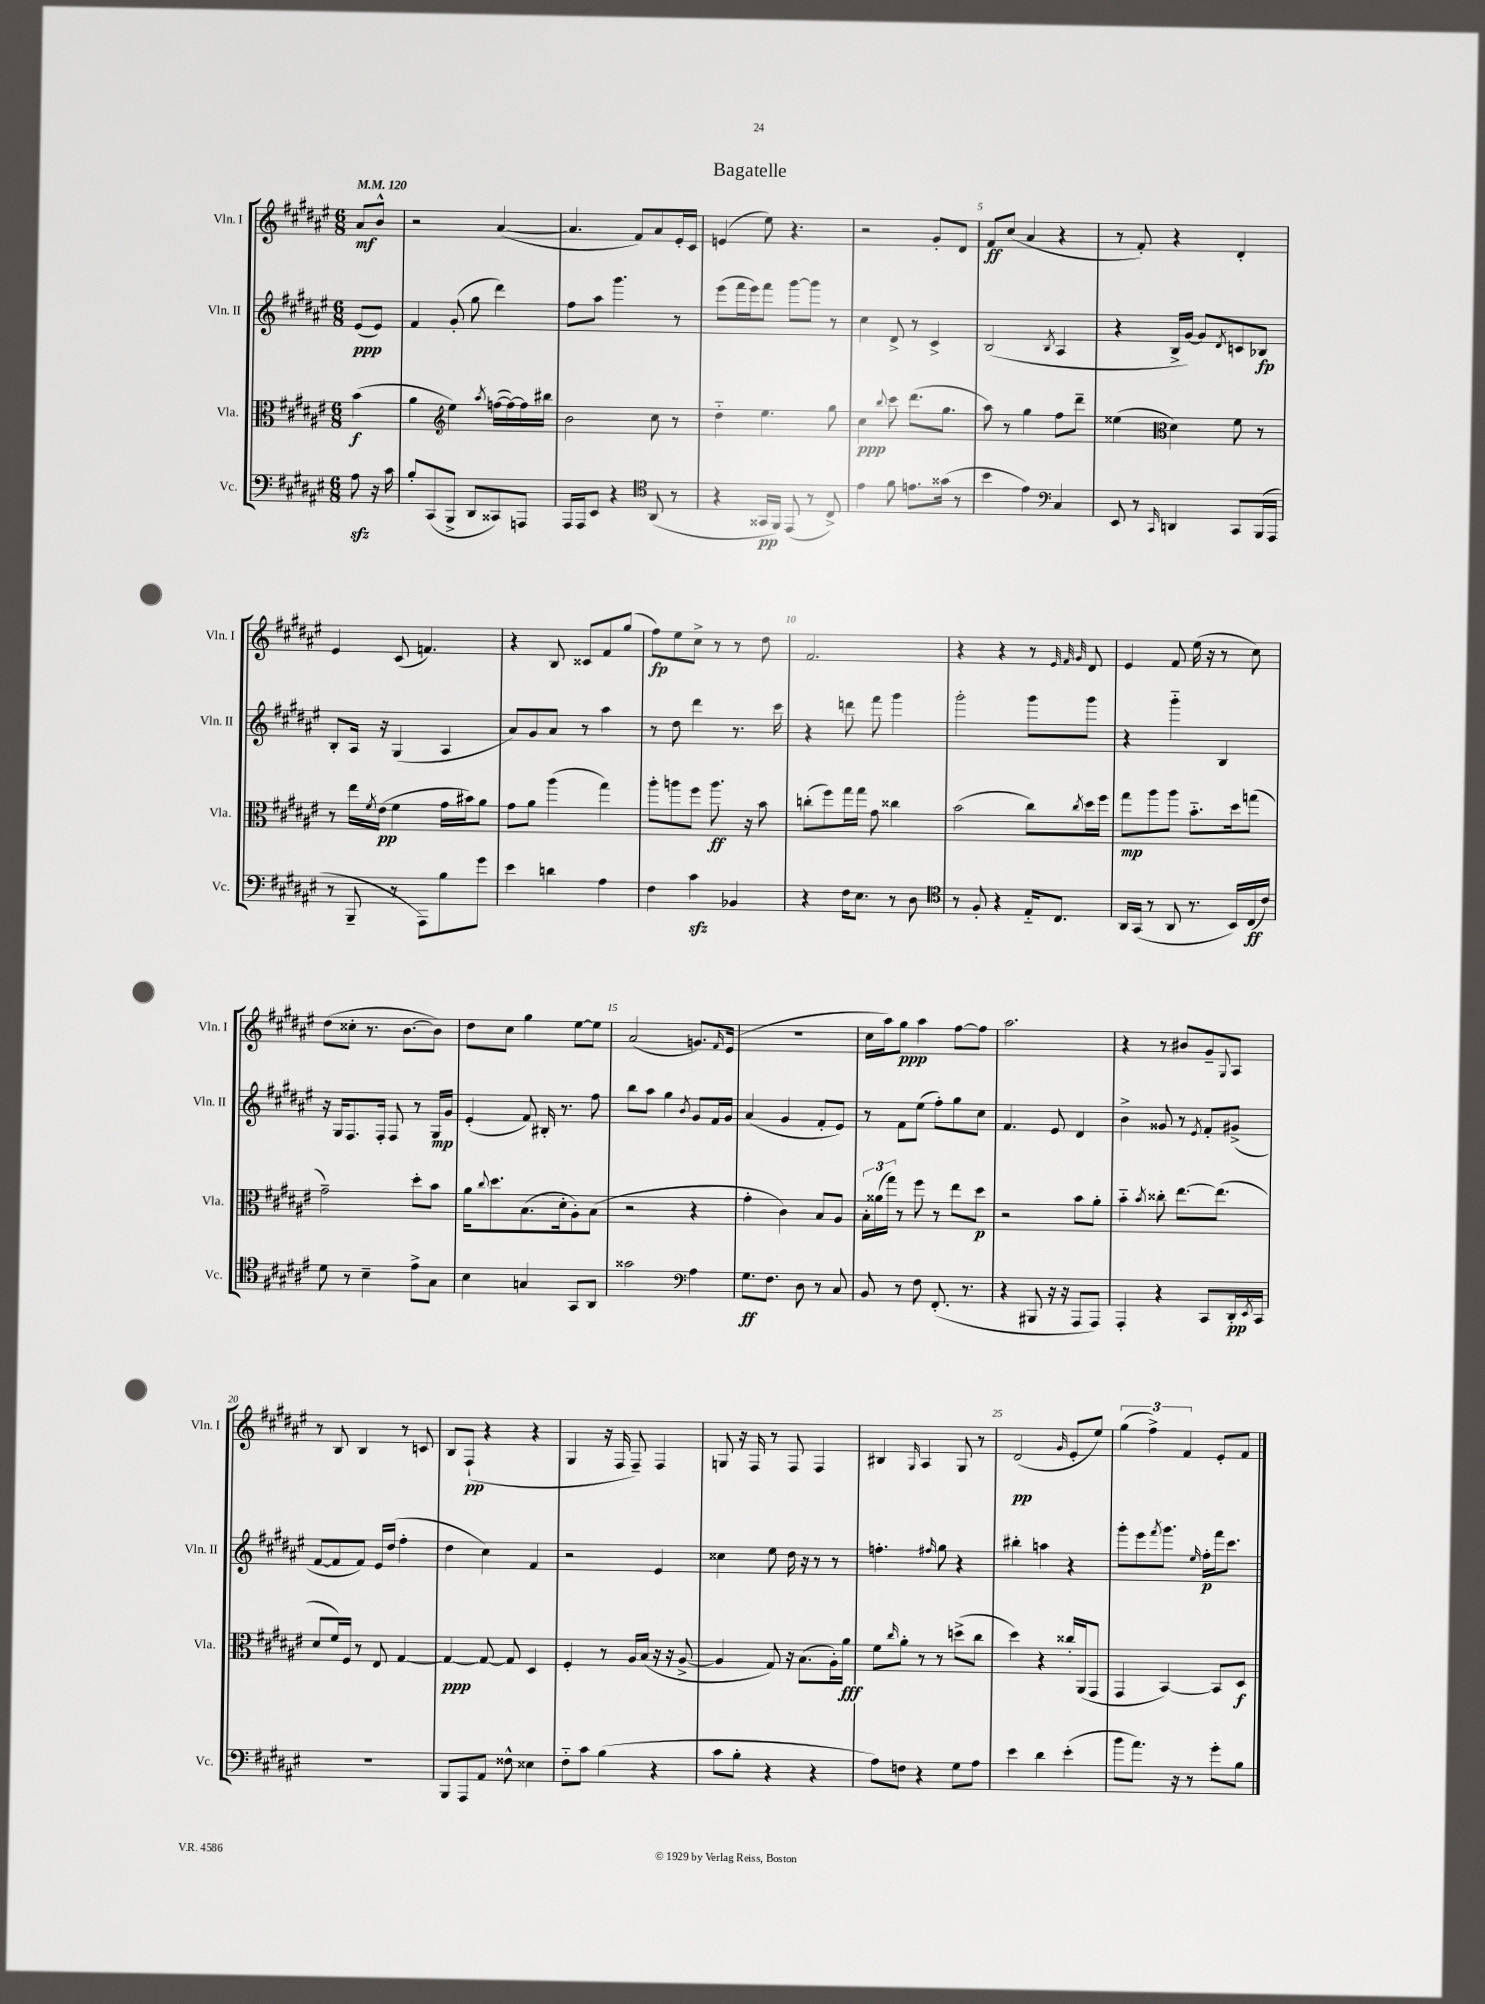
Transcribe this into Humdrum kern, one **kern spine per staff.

**kern	**dynam	**kern	**dynam	**kern	**dynam	**kern	**dynam
*part4	*part4	*part3	*part3	*part2	*part2	*part1	*part1
*staff4	*staff4	*staff3	*staff3	*staff2	*staff2	*staff1	*staff1
*I"Vc.	*	*I"Vla.	*	*I"Vln. II	*	*I"Vln. I	*
*I'Vc.	*	*I'Vla.	*	*I'Vln. II	*	*I'Vln. I	*
*clefF4	*	*clefC3	*	*clefG2	*	*clefG2	*
*k[f#c#g#d#a#e#]	*	*k[f#c#g#d#a#e#]	*	*k[f#c#g#d#a#e#]	*	*k[f#c#g#d#a#e#]	*
*M6/8	*	*M6/8	*	*M6/8	*	*M6/8	*
*MM120	*	*MM120	*	*MM120	*	*MM120	*
=	=	=	=	=	=	=	=
8A#zz\	.	(4b\	f	(8e#/L	ppp	8a#/L	mf
16r	.	.	.	8e#/J)	.	8b^^/J	.
16c#\	.	.	.	.	.	.	.
=1	=1	=1	=1	=1	=1	=1	=1
8B'/L	.	4a#\	.	4f#/	.	2r	.
(8CC#/	.	.	.	.	.	.	.
*	*	*clefG2	*	*	*	*	*
8BBB^/J	.	4ee#\)	.	(8g#'/	.	.	.
8DD#/L	.	.	.	8gg#\	.	.	.
.	.	8qaa#/	.	.	.	.	.
8CC##X/)	.	([16ffn\LL	.	4ddd#\)	.	([4a#/	.
.	.	16ff\_)	.	.	.	.	.
8AAAn/J	.	16ff\]	.	.	.	.	.
.	.	16bb#X\JJ	.	.	.	.	.
=2	=2	=2	=2	=2	=2	=2	=2
16AAA#/LL	.	2b\	.	8ff#\L	.	4.a#/]	.
16AAA#/J	.	.	.	.	.	.	.
8EE#/J	.	.	.	8aa#\J	.	.	.
4r	.	.	.	4.ggg#\	.	.	.
.	.	.	.	.	.	8f#/L)	.
*clefC4	*	*	*	*	*	*	*
(8AA#/	.	8cc#\	.	.	.	8a#/	.
8r	.	8r	.	8r	.	16e#'/L	.
.	.	.	.	.	.	16c#/JJ	.
=3	=3	=3	=3	=3	=3	=3	=3
4r	.	4dd#\	.	(8eee#\L	.	(4en/	.
.	.	.	.	16fff#\L	.	.	.
.	.	.	.	16eee#\J)	.	.	.
16GG##X/LL	pp	4.ee#\	.	8fff#\J	.	8ee#\)	.
16FF#/JJ)	.	.	.	.	.	.	.
(8EE#/	.	.	.	[8ggg#\L	.	4.r	.
8r	.	.	.	8ggg#\J]	.	.	.
8C#^/)	.	8gg#\	.	8r	.	.	.
=4	=4	=4	=4	=4	=4	=4	=4
4e#\	.	4cc#\	ppp	4cc#\	.	2r	.
.	.	8qqbb/	.	.	.	.	.
8f#\	.	8ccc#\	.	8d#^/	.	.	.
8.en\L	.	(8.ddd#\L	.	8r	.	.	.
.	.	.	.	4c#^/	.	8g#'/L	.
(16g##X\Jk	.	8.gg#\J	.	.	.	.	.
8r	.	.	.	.	.	8d#/J	.
=5	=5	=5	=5	=5	=5	=5	=5
4b\	.	8aa#\)	.	(2B/	.	8f#/L	ff
.	.	8r	.	.	.	(8cc#/J	.
4e#\)	.	4gg#\	.	.	.	4a#/	.
*clefF4	*	*	*	*	*	*	*
.	.	.	.	8qB/	.	.	.
4C#/	.	8ff#\L	.	4A#/	.	4r	.
.	.	8ddd#~\J	.	.	.	.	.
=6	=6	=6	=6	=6	=6	=6	=6
8EE#/	.	(4ee##X\	.	4r	.	8r	.
8r	.	.	.	.	.	8f#'/)	.
16qqCC#/	.	.	.	.	.	.	.
*	*	*clefC3	*	*	*	*	*
4DDn/	.	4d#\)	.	16B^/LL	.	4r	.
.	.	.	.	[16g#/JJ)	.	.	.
.	.	.	.	8g#/L]	.	.	.
.	.	.	.	8qd#/	.	.	.
8CC#/L	.	8f#\	.	8cn/	.	4d#'/	.
(16BBB/L	.	8r	.	8B-X/J	fp	.	.
16AAA#/JJ	.	.	.	.	.	.	.
!!LO:LB:g=z
=7	=7	=7	=7	=7	=7	=7	=7
8r	.	8r	.	8B'/L	.	4e#/	.
8BBB~/	.	16ee#\LL	.	16A#/Jk	.	.	.
.	.	8qf#/	.	.	.	.	.
.	.	(16e#\JJ	pp	16r	.	.	.
8r	.	4f#\	.	(4G#/	.	(8c#/	.
8AAA#\L)	.	.	.	.	.	4.fn/)	.
8B\	.	16g#\LL	.	4A#/	.	.	.
.	.	16b#X\J)	.	.	.	.	.
8g#\J	.	8a#\J	.	.	.	.	.
=8	=8	=8	=8	=8	=8	=8	=8
4e#\	.	8g#\L	.	8a#/L)	.	4r	.
.	.	8a#\J	.	8g#/	.	.	.
4dn\	.	(4aa#\	.	8a#/J	.	8B/	.
.	.	.	.	8r	.	8c##X/L	.
4A#\	.	4gg#\)	.	4aa#\	.	8f#/	.
.	.	.	.	.	.	(8gg#/J	.
=9	=9	=9	=9	=9	=9	=9	=9
4F#\	.	8aa#'\L	.	8r	.	8ff#\L)	fp
.	.	8aan\	.	8dd#\	.	8ee#\	.
4c#zz\	.	8ff#\J	.	4ddd#\	.	8cc#^\J	.
.	.	8.aa\	ff	.	.	8r	.
4BB-X/	.	.	.	8.r	.	8r	.
.	.	16r	.	.	.	.	.
.	.	8b\	.	.	.	8dd#\	.
.	.	.	.	16ccc#\	.	.	.
=10	=10	=10	=10	=10	=10	=10	=10
4r	.	(8ccn'\L	.	4r	.	2.f#/	.
.	.	8ff#\)	.	.	.	.	.
16F#\KL	.	16gg#\L	.	8dddn\	.	.	.
8.E#\J	.	16gg#\JJ	.	.	.	.	.
.	.	8g#\	.	8fff#\	.	.	.
8r	.	4cc##X\	.	4ggg#\	.	.	.
8D#\	.	.	.	.	.	.	.
=11	=11	=11	=11	=11	=11	=11	=11
*clefC4	*	*	*	*	*	*	*
8r	.	(2b\	.	2ggg#'\	.	4r	.
8F#'/	.	.	.	.	.	.	.
4r	.	.	.	.	.	4r	.
16E#/KL	.	8cc#\L)	.	8ggg#\L	.	8r	.
8.C#/J	.	.	.	.	.	.	.
.	.	.	.	.	.	32qqe#/	.
.	.	.	.	.	.	32qqf#/	.
.	.	8qcc#/	.	.	.	32qqg#/	.
.	.	16dd#\L	.	8ggg#\J	.	8d#/	.
.	.	16ff#\JJ	.	.	.	.	.
=12	=12	=12	=12	=12	=12	=12	=12
16AA#/LL	.	8gg#\L	mp	4r	.	4e#/	.
(16GG#/JJ	.	.	.	.	.	.	.
8r	.	8aa#\	.	.	.	.	.
8AA#/	.	8aa#\J	.	4ggg#\	.	8f#/	.
8.r	.	8.b\L	.	.	.	(16ee#\	.
.	.	.	.	.	.	16r	.
.	.	.	.	4B/	.	8r	.
16BB/LL)	.	16dd#\k	.	.	.	.	.
(16C#/	ff	(8ggn\J	.	.	.	8cc#\)	.
16c#/JJ)	.	.	.	.	.	.	.
!!LO:LB:g=z
=13	=13	=13	=13	=13	=13	=13	=13
8d#\	.	2g#~\)	.	16r	.	(8dd#\L	.
.	.	.	.	16G#/KL	.	.	.
8r	.	.	.	8.F#/	.	8cc##X'\J	.
4B~\	.	.	.	.	.	8.r	.
.	.	.	.	16F#'/Jk	.	.	.
.	.	.	.	8F#/	.	.	.
.	.	.	.	.	.	[8.b\L	.
8e#^\L	.	8dd#'\L	.	8r	.	.	.
8G#\J	.	8b\J	.	16G#/LL	mp	8b\J])	.
.	.	.	.	16g#/JJ	.	.	.
=14	=14	=14	=14	=14	=14	=14	=14
4B\	.	16a#\KL	.	(4e#'/	.	8dd#\L	.
.	.	8qqcc#/	.	.	.	.	.
.	.	8.dd#\	.	.	.	.	.
.	.	.	.	.	.	8cc#\J	.
4Gn/	.	(8.B\	.	8f#/)	.	4gg#\	.
.	.	.	.	16B#X'/	.	.	.
.	.	16d#'\k	.	8.r	.	.	.
8GG#/L	.	8A#'\)	.	.	.	[8ee#\L	.
8AA#/J	.	(8B\J	.	8ff#\	.	8ee#\J]	.
=15	=15	=15	=15	=15	=15	=15	=15
2g##X\	.	2r	.	8bb\L	.	(2a#/	.
.	.	.	.	8aa#\J	.	.	.
.	.	.	.	4gg#\	.	.	.
*clefF4	*	*	*	*	*	*	*
.	.	.	.	8qb/	.	.	.
4A#\	.	4r	.	8g#/L	.	8.gn/L)	.
.	.	.	.	16f#/L	.	.	.
.	.	.	.	.	.	16qqf#/	.
.	.	.	.	16g#/JJ	.	(16e#/Jk	.
=16	=16	=16	=16	=16	=16	=16	=16
8.G#\L	ff	4g#'\	.	(4a#/	.	2.r	.
8.F#\J	.	.	.	.	.	.	.
.	.	4c#\)	.	4g#/	.	.	.
8D#\	.	.	.	.	.	.	.
8r	.	8B/L	.	8f#'/L	.	.	.
8C#/	.	8A#/J	.	8e#/J)	.	.	.
=17	=17	=17	=17	=17	=17	=17	=17
8BB/	.	24B'\LL	.	8r	.	16cc#\LL	.
.	.	(24a##X\	.	.	.	.	.
.	.	.	.	.	.	16aa#\J)	.
.	.	24gg#\JJ)	.	.	.	.	.
8r	.	8r	.	8f#\L	.	8gg#\J	ppp
8F#\	.	8ff#\	.	(8ee#\J	.	4aa#\	.
(8.FF#'/	.	8r	.	8ff#'\L)	.	.	.
.	.	8ee#\L	.	8gg#\	.	[8ff#\L	.
8.r	.	.	.	.	.	.	.
.	.	8dd#\J	p	8cc#\J	.	8ff#\J]	.
=18	=18	=18	=18	=18	=18	=18	=18
4r	.	2r	.	4.f#/	.	2.aa#\	.
8BBB#X/	.	.	.	.	.	.	.
16r	.	.	.	8e#/	.	.	.
16r	.	.	.	.	.	.	.
8AAA#/L	.	8b\L	.	4d#/	.	.	.
8AAA#/J)	.	8a#'\J	.	.	.	.	.
=19	=19	=19	=19	=19	=19	=19	=19
4AAA#'/	.	4b\	.	4b^\	.	4r	.
.	.	8qb/	.	.	.	.	.
4r	.	8cc##X'\	.	8g##X/	.	8r	.
.	.	[8.ee#\L	.	8r	.	8b#X/L	.
.	.	.	.	8qe#/	.	.	.
8CC#/L	.	.	.	8f#'/L	.	8g#~/	.
.	.	(8.ee#\J]	.	.	.	.	.
.	.	.	.	.	.	8qqG#/	.
16DD#'/L	pp	.	.	(8g#X^/J	.	8A#/J	.
8qEE#/	.	.	.	.	.	.	.
16CC#/JJ	.	.	.	.	.	.	.
!!LO:LB:g=z
=20	=20	=20	=20	=20	=20	=20	=20
2.r	.	8d#/L	.	[8f#/L	.	8r	.
.	.	16f#/L)	.	8f#/]	.	8B/	.
.	.	16F#/JJ	.	.	.	.	.
.	.	8r	.	8f#/J)	.	4B/	.
.	.	8E#/	.	16e#/LL	.	.	.
.	.	.	.	(16dd#/JJ	.	.	.
.	.	[4G#/	.	4ff#'\	.	8r	.
.	.	.	.	.	.	8cn/	.
=21	=21	=21	=21	=21	=21	=21	=21
8BBB/L	.	4G#/_	ppp	4dd#\	.	8B/L	.
8AAA#/	.	.	.	.	.	(8F#`/J	pp
8AA#/J	.	8G#/_	.	4cc#\)	.	4r	.
8F##X^^\	.	8G#/]	.	.	.	.	.
4E##X\	.	4D#/	.	4f#/	.	4r	.
=22	=22	=22	=22	=22	=22	=22	=22
8F#\L	.	4F#'/	.	2r	.	4G#/	.
8c#\J	.	.	.	.	.	.	.
(4B\	.	8r	.	.	.	16r	.
.	.	.	.	.	.	16F#/	.
.	.	16A#/LL	.	.	.	8F#~/)	.
.	.	(16B/JJ	.	.	.	.	.
4r	.	16r	.	4e#/	.	4F#/	.
.	.	16r	.	.	.	.	.
.	.	[8A#^/	.	.	.	.	.
=23	=23	=23	=23	=23	=23	=23	=23
8c#\L	.	4A#/]	.	4cc##X\	.	8Gn/	.
8B'\J	.	.	.	.	.	16r	.
.	.	.	.	.	.	16F#/	.
4r	.	8G#/)	.	8ee#\	.	8r	.
.	.	16r	.	16dd#\	.	8F#/	.
.	.	(8.B\L	.	16r	.	.	.
4r	.	.	.	8r	.	4F#/	.
.	.	16A#'\L)	.	8r	.	.	.
.	.	16a#\JJ	fff	.	.	.	.
=24	=24	=24	=24	=24	=24	=24	=24
8A#\L)	.	8f#\L	.	4.ffn'\	.	4B#X/	.
.	.	16qqcc#/	.	.	.	.	.
8Fn\J	.	8a#'\J	.	.	.	.	.
.	.	.	.	.	.	16qqG#/	.
4r	.	8r	.	.	.	4A#/	.
.	.	.	.	16qqff#X/	.	.	.
.	.	8r	.	8gg#\	.	.	.
8G#\L	.	(8ddn^\L	.	4r	.	8G#/	.
8A#\J	.	8cc#\J	.	.	.	8r	.
=25	=25	=25	=25	=25	=25	=25	=25
4e#\	.	4dd#\)	.	4bb#X'\	.	(2d#/	pp
4d#\	.	4r	.	4aan\	.	.	.
.	.	.	.	.	.	16qqg#/	.
(4e#'\	.	16cc##X'/LL	.	4r	.	8e#'/L	.
.	.	(16AA#/J	.	.	.	.	.
.	.	8GG#/J	.	.	.	8ee#/J)	.
=26	=26	=26	=26	=26	=26	=26	=26
8b\L	.	4GG#/	.	8ggg#'\L	.	(6gg#\	.
8.a#\J)	.	.	.	8eee#\	.	.	.
.	.	.	.	.	.	6ff#^\)	.
.	.	.	.	8qfff#/	.	.	.
.	.	[4BB/)	.	8.ggg#\J	.	.	.
16r	.	.	.	.	.	.	.
.	.	.	.	.	.	6f#/	.
8r	.	.	.	.	.	.	.
.	.	.	.	16qqee#/	.	.	.
.	.	.	.	16ff#'\LL	p	.	.
8g#'\L	.	8BB/L]	.	16fff#\J	.	8e#'/L	.
.	.	.	.	8.ccc#\J	.	.	.
8B\J	.	8D#/J	f	.	.	8f#/J	.
==	==	==	==	==	==	==	==
*-	*-	*-	*-	*-	*-	*-	*-
